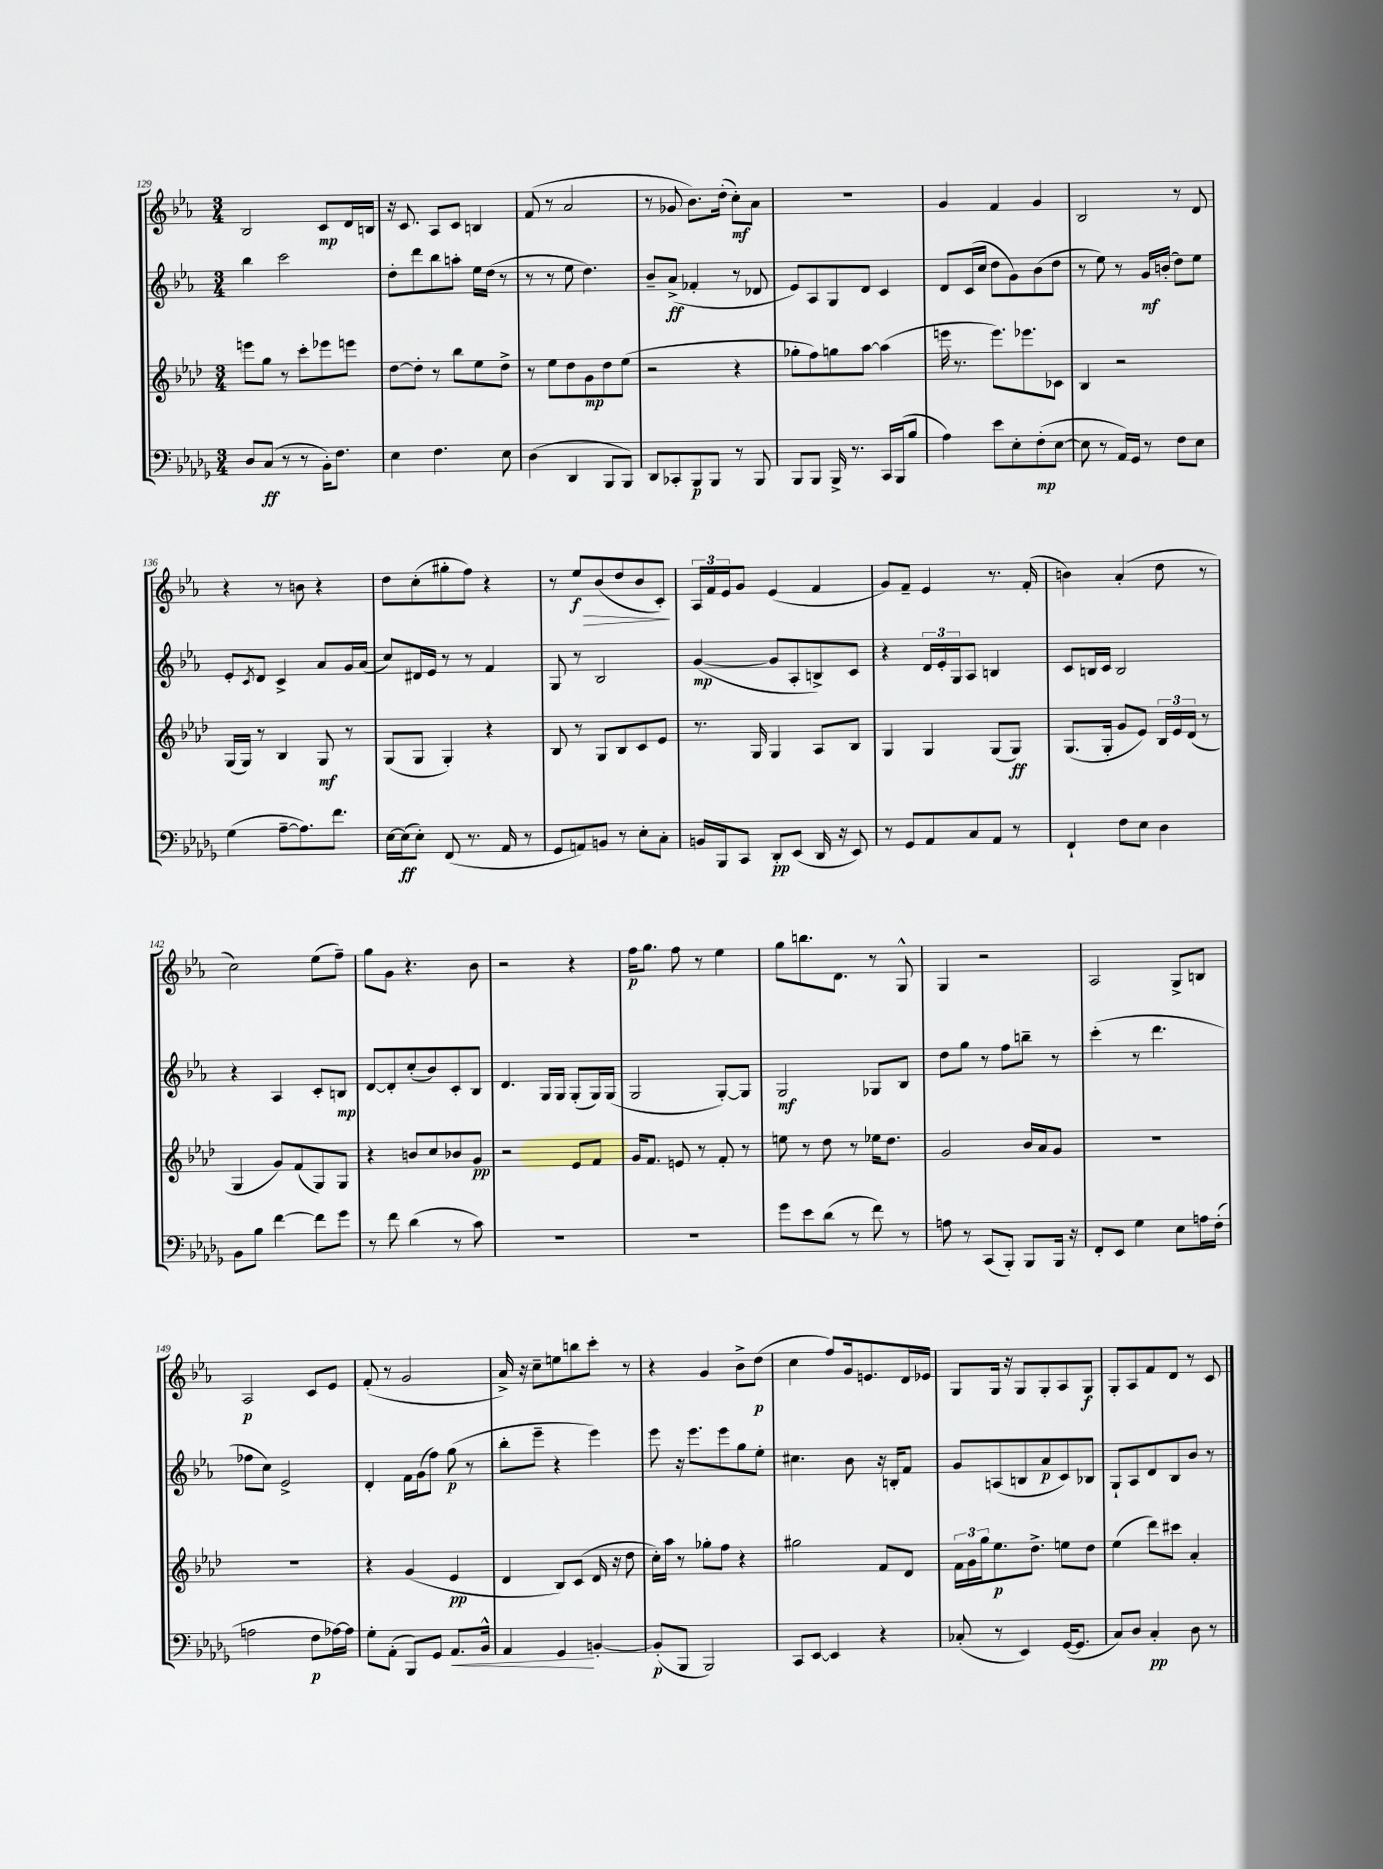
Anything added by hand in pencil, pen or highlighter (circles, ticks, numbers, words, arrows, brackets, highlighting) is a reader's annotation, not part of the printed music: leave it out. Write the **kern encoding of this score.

**kern	**dynam	**kern	**dynam	**kern	**dynam	**kern	**dynam
*part4	*part4	*part3	*part3	*part2	*part2	*part1	*part1
*staff4	*staff4	*staff3	*staff3	*staff2	*staff2	*staff1	*staff1
*clefF4	*	*clefG2	*	*clefG2	*	*clefG2	*
*k[b-e-a-d-g-]	*	*k[b-e-a-d-]	*	*k[b-e-a-]	*	*k[b-e-a-]	*
*M3/4	*	*M3/4	*	*M3/4	*	*M3/4	*
=129	=129	=129	=129	=129	=129	=129	=129
8D-/L	.	8eeen\L	.	4bb-\	.	2B-/	.
(8C/J	ff	8gg\J	.	.	.	.	.
8r	.	8r	.	2ccc\	.	.	.
8r	.	8ccc'\L	.	.	.	.	.
16BB-'\KL)	.	8eee-X\	.	.	.	8c/L	mp
8.F\J	.	.	.	.	.	.	.
.	.	8eeen\J	.	.	.	16d/L	.
.	.	.	.	.	.	16Bn/JJ	.
=130	=130	=130	=130	=130	=130	=130	=130
4E-\	.	[8dd-\L	.	8dd'\L	.	16r	.
.	.	.	.	.	.	8.c/	.
.	.	8dd-'\J]	.	8ddd\	.	.	.
4.F\	.	8r	.	8bb-\	.	8A-/L	.
.	.	8bb-\L	.	8aan'\J	.	8c/J	.
.	.	8ee-\	.	16ee-\LL	.	4Bn/	.
.	.	.	.	(16dd\JJ	.	.	.
8E-\	.	8dd-^\J	.	8r	.	.	.
=131	=131	=131	=131	=131	=131	=131	=131
(4D-\	.	8r	.	8r	.	(8f/	.
.	.	8ee-\L	.	8r	.	8r	.
4DD-/	.	8dd-\	.	8ee-\	.	2a-/	.
.	.	8g\	mp	4.dd\)	.	.	.
8BBB-/L	.	8dd-\	.	.	.	.	.
8BBB-/J)	.	(8ee-\J	.	.	.	.	.
=132	=132	=132	=132	=132	=132	=132	=132
8DD-/L	.	2r	.	8b-~/L	.	8r	.
8CC-X'/	.	.	.	(8a-^/J	ff	8g-X/	.
8BBB-/	p	.	.	4f-X'/	.	8.b-\L)	.
8BBB-/J	.	.	.	.	.	.	.
.	.	.	.	.	.	(16dd'\Jk	.
8r	.	4r	.	8r	.	8cc'\L)	mf
8BBB-/	.	.	.	8d-X/	.	8a-\J	.
=133	=133	=133	=133	=133	=133	=133	=133
8BBB-/L	.	8gg-X'\L	.	8e-/L)	.	2.r	.
8BBB-/J	.	8ff\)	.	8A-/	.	.	.
16BBB-^/	.	8ggn\	.	8G/	.	.	.
8.r	.	.	.	.	.	.	.
.	.	[8aa-\J	.	8d/J	.	.	.
16CC/LL	.	(4aa-\]	.	4c/	.	.	.
(16BBB-/J	.	.	.	.	.	.	.
8B-/J	.	.	.	.	.	.	.
=134	=134	=134	=134	=134	=134	=134	=134
4A-\)	.	16eeen\	.	8d/L	.	4g/	.
.	.	8.r	.	.	.	.	.
.	.	.	.	(16c/L	.	.	.
.	.	.	.	16cc/JJ	.	.	.
8e-\L	.	8.eee\L)	.	8dd\L	.	4f/	.
8E-'\	.	.	.	8g\)	.	.	.
.	.	8.eee-X\	.	.	.	.	.
(8F'\	mp	.	.	(8b-\	.	4g/	.
[8E-\J	.	8c-X\J	.	8dd\J	.	.	.
=135	=135	=135	=135	=135	=135	=135	=135
8E-\]	.	4B-/	.	8r	.	2B-/	.
8r	.	.	.	8ee-\)	.	.	.
16AA-/LL)	.	2r	.	8r	.	.	.
16GG-/JJ	.	.	.	.	.	.	.
8r	.	.	.	16g/LL	mf	.	.
.	.	.	.	(16bn'/JJ	.	.	.
8F\L	.	.	.	8dd\L)	.	8r	.
8E-\J	.	.	.	8ee-\J	.	8d/	.
!!LO:LB:g=z
=136	=136	=136	=136	=136	=136	=136	=136
(4G-\	.	(16G/LL	.	8e-'/L	.	4r	.
.	.	16G/JJ)	.	.	.	.	.
.	.	.	.	8qc/	.	.	.
.	.	8r	.	8d/J	.	.	.
[8A-~\L	.	4B-/	.	4c^/	.	8r	.
8.A-\])	.	.	.	.	.	8bn\	.
.	.	8G/	mf	8a-/L	.	4r	.
8.f\J	.	.	.	.	.	.	.
.	.	8r	.	16g/L	.	.	.
.	.	.	.	(16a-/JJ	.	.	.
=137	=137	=137	=137	=137	=137	=137	=137
[16E-\LL	.	(8G/L	.	8cc/L)	.	8dd\L	.
(16E-\J]	ff	.	.	.	.	.	.
8E-'\J)	.	8G/J	.	16d#X/L	.	(8cc'\	.
.	.	.	.	16e-/JJ	.	.	.
(8FF/	.	4G'/)	.	8r	.	8gg#X'\	.
8.r	.	.	.	8r	.	8ff\J)	.
.	.	4r	.	4f/	.	4r	.
16AA-/	.	.	.	.	.	.	.
8r	.	.	.	.	.	.	.
=138	=138	=138	=138	=138	=138	=138	=138
8GG-/L	.	8B-/	.	8G/	.	8r	.
!	!	!	!	!	!	!	!LO:HP:b
8AAn/)	.	8r	.	8r	.	8ee-/L	> f
8BBn/J	.	8G/L	.	2B-/	.	(8b-/	.
8r	.	8B-/	.	.	.	8dd/	.
8E-'\L	.	8c/	.	.	.	8b-/	.
8C'\J	.	8e-/J	.	.	.	8c'/J)	.
.	.	.	.	.	.	.	]
=139	=139	=139	=139	=139	=139	=139	=139
16BBn/LL	.	8.r	.	([4g/	mp	24A-/LL	.
.	.	.	.	.	.	24f/	.
16BBB-/J	.	.	.	.	.	.	.
.	.	.	.	.	.	24e-/J	.
8CC/J	.	.	.	.	.	8g/J	.
.	.	16G/	.	.	.	.	.
8DD-'/L	pp	4G/	.	8g/L]	.	(4e-/	.
(8EE-/J	.	.	.	8A-'/	.	.	.
16DD-/	.	8A-/L	.	8Bn^/)	.	4f/	.
16r	.	.	.	.	.	.	.
8EE-/)	.	8B-/J	.	8c/J	.	.	.
=140	=140	=140	=140	=140	=140	=140	=140
8r	.	4G/	.	4r	.	8g/L)	.
8GG-/L	.	.	.	.	.	8f~/J	.
8AA-/	.	4G/	.	24d/LL	.	4e-/	.
.	.	.	.	24e-'/	.	.	.
.	.	.	.	24G/J	.	.	.
8C/	.	.	.	8A-/J	.	.	.
8AA-/J	.	(8G/L	.	4Bn/	.	8.r	.
8r	.	8G/J)	ff	.	.	.	.
.	.	.	.	.	.	(16f'/	.
=141	=141	=141	=141	=141	=141	=141	=141
4FF`/	.	(8.G/L	.	8c/L	.	4bn\)	.
.	.	.	.	16Bn/L	.	.	.
.	.	16G'/Jk	.	16c/JJ	.	.	.
8F\L	.	8g/L	.	2B/	.	(4a-'/	.
8E-\J	.	8e-/J)	.	.	.	.	.
4D-\	.	24B-/LL	.	.	.	8dd\	.
.	.	24e-/	.	.	.	.	.
.	.	(24d-/JJ	.	.	.	.	.
.	.	8r	.	.	.	8r	.
!!LO:LB:g=z
=142	=142	=142	=142	=142	=142	=142	=142
8BB-\L	.	4G/	.	4r	.	2cc\)	.
8B-\J	.	.	.	.	.	.	.
[4f\	.	8g/L)	.	4A-/	.	.	.
.	.	(8f/	.	.	.	.	.
8f\L]	.	8G/)	.	8c'/L	.	(8ee-\L	.
8g-\J	.	8G/J	.	8Bn/J	mp	8ff~\J)	.
=143	=143	=143	=143	=143	=143	=143	=143
8r	.	4r	.	[8d/L	.	8gg\L	.
8f\	.	.	.	8d'/]	.	8g\J	.
(4d-\	.	8bn/L	.	(8cc'/	.	4.r	.
.	.	8cc/	.	8b-/)	.	.	.
8r	.	8b-X/	.	8c'/	.	.	.
8c\)	.	8g/J	pp	8B-/J	.	8b-\	.
=144	=144	=144	=144	=144	=144	=144	=144
2.r	.	2r	.	4.d/	.	2r	.
.	.	.	.	16G/LL	.	.	.
.	.	.	.	16G/JJ	.	.	.
.	.	8e-/L	.	(8G'/L	.	4r	.
.	.	8f/J	.	16G/L)	.	.	.
.	.	.	.	(16G/JJ	.	.	.
=145	=145	=145	=145	=145	=145	=145	=145
2.r	.	16g/KL	.	2G/	.	16ff\KL	p
.	.	8.f/J	.	.	.	8.gg\J	.
.	.	8en/	.	.	.	8ff\	.
.	.	8r	.	.	.	8r	.
.	.	8f'/	.	[8G'/L)	.	4ee-\	.
.	.	8r	.	8G/J]	.	.	.
=146	=146	=146	=146	=146	=146	=146	=146
8g-\L	.	8een\	.	2G/	mf	8gg\L	.
8e-\	.	8r	.	.	.	8.bbn\	.
(8d-\J	.	8dd-\	.	.	.	.	.
.	.	.	.	.	.	8.d\J	.
8r	.	8r	.	.	.	.	.
8f\)	.	16ee-X\KL	.	8G-X/L	.	8r	.
.	.	8.dd-\J	.	.	.	.	.
8r	.	.	.	8B-/J	.	8G^^/	.
=147	=147	=147	=147	=147	=147	=147	=147
8An\	.	2g/	.	8dd\L	.	4G/	.
8r	.	.	.	8gg\J	.	.	.
(8CC/L	.	.	.	8r	.	2r	.
8BBB-'/J)	.	.	.	8ff\L	.	.	.
8BBB-/L	.	16b-/LL	.	8bbn~\J	.	.	.
.	.	16a-/J	.	.	.	.	.
16BBB-/Jk	.	8g/J	.	8r	.	.	.
16r	.	.	.	.	.	.	.
=148	=148	=148	=148	=148	=148	=148	=148
8FF'/L	.	2.r	.	(4ccc'\	.	2A-/	.
8EE-/J	.	.	.	.	.	.	.
4G-\	.	.	.	8r	.	.	.
.	.	.	.	4.ddd\	.	.	.
8E-\L	.	.	.	.	.	8G^/L	.
16An\L	.	.	.	.	.	8Bn/J	.
(16F'\JJ	.	.	.	.	.	.	.
!!LO:LB:g=z
=149	=149	=149	=149	=149	=149	=149	=149
2An\	.	2.r	.	8ff-X\L	.	2A-/	p
.	.	.	.	8cc\J)	.	.	.
.	.	.	.	2e-^/	.	.	.
8F\L	p	.	.	.	.	8c/L	.
[16A-X\L)	.	.	.	.	.	8e-/J	.
16A-\JJ]	.	.	.	.	.	.	.
=150	=150	=150	=150	=150	=150	=150	=150
8G-'\L	.	4r	.	4d'/	.	(8f'/	.
(8AA-'\J	.	.	.	.	.	8r	.
8BBB-/L)	.	(4g/	.	16f\LL	.	2g/	.
.	.	.	.	(16g\J	.	.	.
8GG-/J	.	.	.	8ff\J)	.	.	.
!	!LO:HP:b	!	!	!	!	!	!
8.AA-/L	<	4e-/	pp	(8gg\	p	.	.
.	.	.	.	8r	.	.	.
16BB-^^/Jk	.	.	.	.	.	.	.
=151	=151	=151	=151	=151	=151	=151	=151
4AA-/	.	4d-/	.	8bb-'\L	.	16a-^/)	.
.	.	.	.	.	.	16r	.
.	.	.	.	8eee-~\J	.	8cc~\L	.
4GG-/	.	8B-/L)	.	4r	.	8een\	.
.	.	(8c/J	.	.	.	8bbn\	.
[4BBn'/	[	16d-/	.	4eee-\)	.	8ccc'\J	.
.	.	16r	.	.	.	.	.
.	.	8dd-\	.	.	.	8r	.
=152	=152	=152	=152	=152	=152	=152	=152
(8BB'/L]	p	16cc'\LL)	.	8eee-\	.	4r	.
.	.	16aa-\JJ	.	.	.	.	.
8BBB-/J	.	8r	.	16r	.	.	.
.	.	.	.	8.eee-\L	.	.	.
2BBB-/)	.	8gg-X'\L	.	.	.	4g/	.
.	.	8ff\J	.	8eee-\	.	.	.
.	.	4r	.	8gg\	.	8b-^\L	.
.	.	.	.	8ee-'\J	.	(8dd\J	p
=153	=153	=153	=153	=153	=153	=153	=153
8CC/L	.	2gg#X\	.	4.cc#X\	.	4cc\	.
[8EE-/J	.	.	.	.	.	.	.
4EE-/]	.	.	.	.	.	8ff/L)	.
.	.	.	.	8b-\	.	16g/k	.
.	.	.	.	.	.	8.en/	.
4r	.	8f/L	.	16r	.	.	.
.	.	.	.	16Bn'/KL	.	.	.
.	.	8d-/J	.	8f/J	.	16d/L	.
.	.	.	.	.	.	16e-X/JJ	.
=154	=154	=154	=154	=154	=154	=154	=154
(8C-X'/	.	24f\LL	.	8g/L	.	8G/L	.
.	.	24g\	.	.	.	.	.
.	.	24gg\J	.	.	.	.	.
8r	.	8.ee-\	p	(8An/	.	16G/Jk	.
.	.	.	.	.	.	16r	.
4EE-/)	.	.	.	8Bn/	.	8G/L	.
.	.	8.dd-^\J	.	.	.	.	.
.	.	.	.	8a-/	p	8G'/	.
([16GG-/KL	.	8een\L	.	8c/)	.	8A-/	.
8.GG-/J]	.	.	.	.	.	.	.
.	.	8dd-\J	.	8B-X/J	.	8G/J	f
=155	=155	=155	=155	=155	=155	=155	=155
8C/L)	.	(4ee-\	.	8G`/L	.	8G'/L	.
8D-/J	.	.	.	8A-/	.	8A-/	.
4C'/	pp	8ddd-\L)	.	8d/	.	8f/	.
.	.	8ccc#X\J	.	8B-/	.	8d/J	.
8D-\	.	4a-'/	.	8b-/J	.	8r	.
8r	.	.	.	8r	.	8c/	.
==	==	==	==	==	==	==	==
*-	*-	*-	*-	*-	*-	*-	*-
